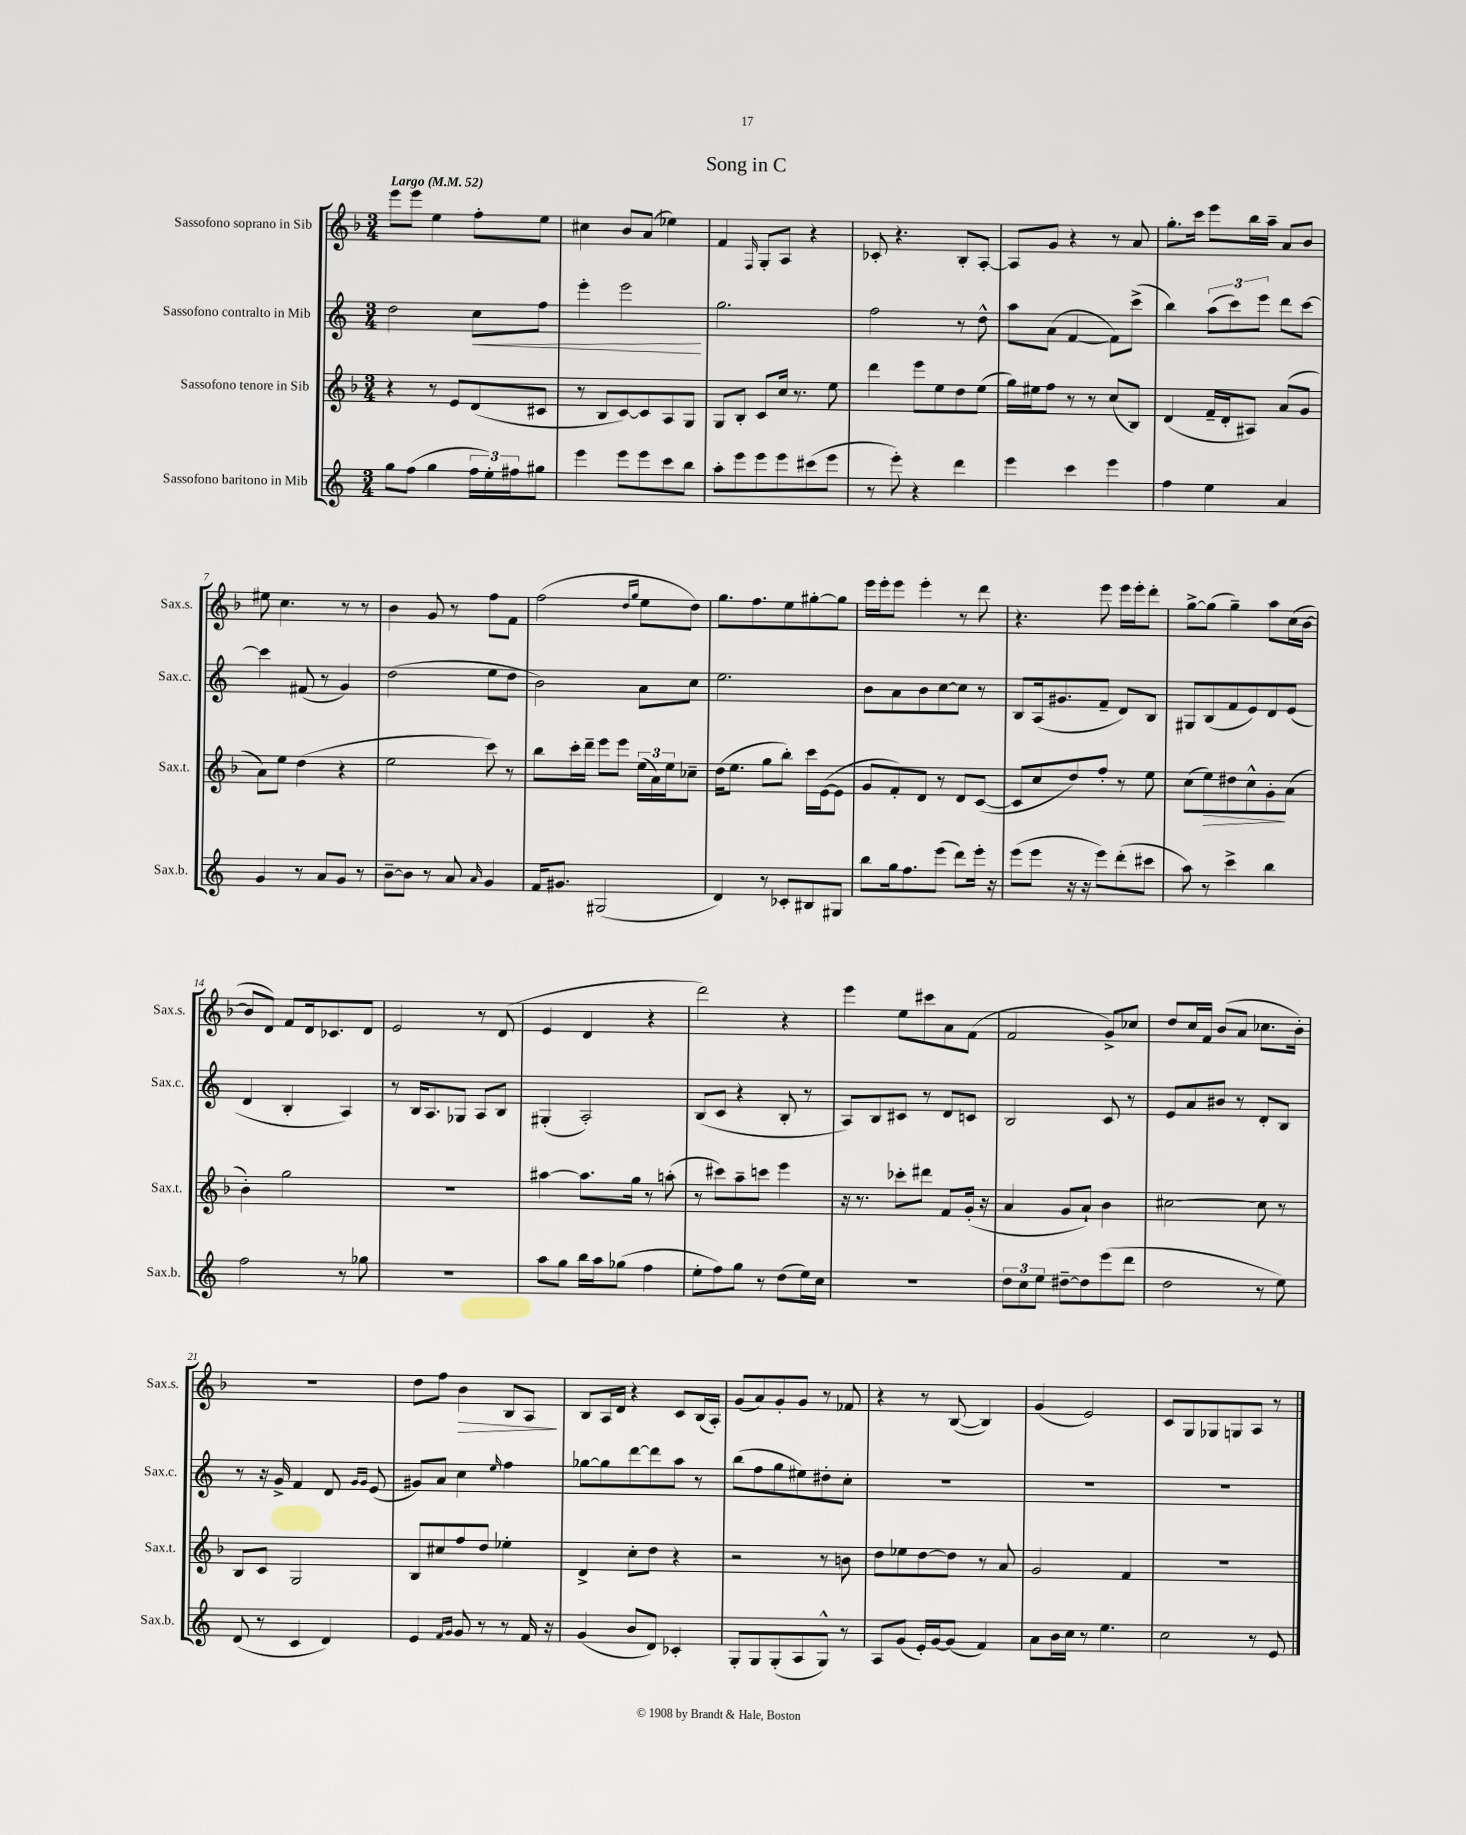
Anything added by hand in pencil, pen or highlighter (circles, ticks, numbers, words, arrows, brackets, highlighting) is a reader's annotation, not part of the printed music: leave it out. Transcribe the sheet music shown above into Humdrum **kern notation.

**kern	**kern	**dynam	**kern	**dynam	**kern	**dynam
*part4	*part3	*part3	*part2	*part2	*part1	*part1
*staff4	*staff3	*staff3	*staff2	*staff2	*staff1	*staff1
*I"Sassofono baritono in Mib	*I"Sassofono tenore in Sib	*	*I"Sassofono contralto in Mib	*	*I"Sassofono soprano in Sib	*
*I'Sax.b.	*I'Sax.t.	*	*I'Sax.c.	*	*I'Sax.s.	*
*clefG2	*clefG2	*	*clefG2	*	*clefG2	*
*k[]	*k[b-]	*	*k[]	*	*k[b-]	*
*M3/4	*M3/4	*	*M3/4	*	*M3/4	*
*MM52	*MM52	*	*MM52	*	*MM52	*
=1	=1	=1	=1	=1	=1	=1
!	!	!	!	!	!LO:TX:a:B:t=Largo	!
8gg\L	4r	.	2dd\	.	8eee\L	.
(8ff\J	.	.	.	.	8eee\J	.
4gg\	8r	.	.	.	4ee\	.
.	8e/L	.	.	.	.	.
!	!	!	!	!LO:HP:b	!	!
24ff\LL	(8d/	.	8cc\L	<	8ff'\L	.
24ee'\)	.	.	.	.	.	.
24ff#X\J	.	.	.	.	.	.
8gg#X\J	8c#X/J	.	8ff\J	.	8ee\J	.
=2	=2	=2	=2	=2	=2	=2
4eee\	8r	.	4eee'\	.	4cc#X\	.
.	8B-/L	.	.	.	.	.
8eee\L	[8c/)	.	2eee\	.	8b-/L	.
8eee\	8c/]	.	.	.	(8a/J	.
8ccc\	8A/	.	.	.	4ee-X\)	.
8bb\J	8G/J	.	.	.	.	.
.	.	.	.	[	.	.
=3	=3	=3	=3	=3	=3	=3
8aa'\L	8G/L	.	2.gg\	.	4f/	.
8eee\	8B-'/J	.	.	.	.	.
.	.	.	.	.	16qqF/	.
8eee\	8c/L	.	.	.	8G'/L	.
8eee\	16cc/Jk	.	.	.	8A/J	.
.	8.r	.	.	.	.	.
(8ccc#X\	.	.	.	.	4r	.
8eee\J	8ee\	.	.	.	.	.
=4	=4	=4	=4	=4	=4	=4
8r	4ddd\	.	2ff\	.	8c-X'/	.
8eee'\)	.	.	.	.	4.r	.
4r	8eee\L	.	.	.	.	.
.	8ee\	.	.	.	.	.
4ddd\	8dd\	.	8r	.	8B-'/L	.
.	(8ee\J	.	8dd^^\	.	[8A'/J	.
=5	=5	=5	=5	=5	=5	=5
4eee\	16gg\LL)	.	8aa\L	.	8A/L]	.
.	16ee#X\J	.	.	.	.	.
.	8ff\J	.	(8a\J	.	8g/J	.
4ccc\	8r	.	[4f/	.	4r	.
.	8r	.	.	.	.	.
4eee\	(8cc/L	.	8f\L])	.	8r	.
.	8B-/J)	.	(8ccc^\J	.	8a/	.
=6	=6	=6	=6	=6	=6	=6
4ff\	(4d/	.	4bb\)	.	8.gg'\L	.
.	.	.	.	.	16ccc\Jk	.
4ee\	16f~/LL	.	(12aa\L	.	8eee\L	.
.	16d'/J	.	.	.	.	.
.	.	.	12ccc\)	.	.	.
.	8A#X/J)	.	.	.	16bb-\L	.
.	.	.	12eee\J	.	.	.
.	.	.	.	.	16aa~\JJ	.
4a/	(8a/L	.	8ddd\L	.	8a/L	.
.	8g/J	.	[8ccc\J	.	8b-/J	.
!!LO:LB:g=z
=7	=7	=7	=7	=7	=7	=7
4g/	8a\L)	.	4ccc\]	.	8ee#X\	.
.	8ee\J	.	.	.	4.cc\	.
8r	(4dd\	.	(8f#X/	.	.	.
8a/L	.	.	8r	.	.	.
8g/J	4r	.	4g/)	.	8r	.
8r	.	.	.	.	8r	.
=8	=8	=8	=8	=8	=8	=8
[8b~\L	2ee\	.	(2dd\	.	4b-\	.
8b\J]	.	.	.	.	.	.
8r	.	.	.	.	8g/	.
8a/	.	.	.	.	8r	.
16qqa/	.	.	.	.	.	.
4g/	8ccc\)	.	8ee\L	.	8ff\L	.
.	8r	.	8dd\J	.	8f\J	.
=9	=9	=9	=9	=9	=9	=9
16f/KL	8bb-\L	.	2b\)	.	(2ff\	.
8.g#X/J	.	.	.	.	.	.
.	16ccc'\L	.	.	.	.	.
.	16ddd~\JJ	.	.	.	.	.
(2G#X/	8eee\L	.	.	.	.	.
.	8eee\J	.	.	.	.	.
.	.	.	.	.	16qqdd/LL	.
.	.	.	.	.	16qqgg/JJ	.
.	(24ee\LL	.	8a\L	.	8ee\L	.
.	24a\)	.	.	.	.	.
.	24ee\J	.	.	.	.	.
.	8cc-X~\J	.	8cc\J	.	8dd\J)	.
=10	=10	=10	=10	=10	=10	=10
4d/)	(16dd\KL	.	2.ee\	.	8.gg\L	.
.	8.ee\J	.	.	.	.	.
.	.	.	.	.	8.ff\	.
8r	8gg\L	.	.	.	.	.
8c-X'/L	8bb-'\J)	.	.	.	8ee\	.
8B#X/	16ccc\LL	.	.	.	[8gg#X'\	.
.	([16e\J	.	.	.	.	.
8G#X/J	8e\J]	.	.	.	8gg#\J]	.
=11	=11	=11	=11	=11	=11	=11
8bb\L	8g/L	.	8b\L	.	16eee\LL	.
.	.	.	.	.	16eee'\J	.
16gg\k	8f'/)	.	8a\	.	8eee\J	.
8.ff\	.	.	.	.	.	.
.	8d/J	.	8b\	.	4eee'\	.
(8eee\J	8r	.	[8cc\	.	.	.
8ddd\L)	8d/L	.	8cc\J]	.	8r	.
16eee'\Jk	([8c/J	.	8r	.	8ddd\	.
16r	.	.	.	.	.	.
=12	=12	=12	=12	=12	=12	=12
(8eee\L	8c/L]	.	8B/L	.	4.r	.
8eee\J	8cc/	.	(16A/k	.	.	.
.	.	.	8.g#X/	.	.	.
16r	8dd/)	.	.	.	.	.
16r	.	.	.	.	.	.
8eee\L)	8ff'/J	.	8f~/J	.	8eee\	.
(8ddd'\	8r	.	8d/L)	.	16eee\LL	.
.	.	.	.	.	16eee'\J	.
8ccc#X\J	8ee\	.	8B/J	.	8ddd'\J	.
=13	=13	=13	=13	=13	=13	=13
8aa\)	(8cc\L	.	8G#X/L	.	[8gg^\L	.
!	!	!LO:HP:b	!	!	!	!
8r	8ee\)	>	(8B/	.	(8gg\J]	.
4ccc^\	8dd#X\	.	8f/	.	4gg~\)	.
.	8cc^^\	.	8e/)	.	.	.
4bb\	8g'\	.	8d/	.	8aa\L	.
.	(8a\J	]	(8e/J	.	(16cc\L	.
.	.	.	.	.	[16b-\JJ	.
!!LO:LB:g=z
=14	=14	=14	=14	=14	=14	=14
2ff\	4b-'\)	.	4d/	.	8b-/L]	.
.	.	.	.	.	8d/J)	.
.	2gg\	.	4B'/	.	8f/L	.
.	.	.	.	.	16d/k	.
.	.	.	.	.	8.c-X/	.
8r	.	.	4A/)	.	.	.
8gg-X\	.	.	.	.	8d/J	.
=15	=15	=15	=15	=15	=15	=15
2.r	2.r	.	8r	.	2e/	.
.	.	.	16B/KL	.	.	.
.	.	.	8.A/	.	.	.
.	.	.	8G-X/J	.	.	.
.	.	.	8A/L	.	8r	.
.	.	.	8B/J	.	(8d/	.
=16	=16	=16	=16	=16	=16	=16
8aa\L	[4aa#X\	.	(4G#X'/	.	4e/	.
8gg\J	.	.	.	.	.	.
16bb\LL	8.aa#\L]	.	2A'/)	.	4d/	.
16aa\J	.	.	.	.	.	.
(8gg-X\J	.	.	.	.	.	.
.	16gg\Jk	.	.	.	.	.
4ff\	8r	.	.	.	4r	.
.	(8aan'\	.	.	.	.	.
=17	=17	=17	=17	=17	=17	=17
8ee'\L	8r	.	(8B/L	.	2ddd\)	.
8ff\)	8ccc#X\L)	.	8c/J	.	.	.
8gg\J	8aa~\	.	4r	.	.	.
8r	8cccn\J	.	.	.	.	.
(8dd\L	4eee\	.	8B'/	.	4r	.
16ee\L)	.	.	8r	.	.	.
16cc\JJ	.	.	.	.	.	.
=18	=18	=18	=18	=18	=18	=18
2.r	16r	.	8A/L)	.	4eee\	.
.	8.r	.	.	.	.	.
.	.	.	8B/	.	.	.
.	8ccc-X'\L	.	8c#X/J	.	8ee\L	.
.	8ddd#X\J	.	8r	.	8ccc#X\	.
.	8f/L	.	8d/L	.	8a\	.
.	(16g'/Jk	.	8cn/J	.	(8f\J	.
.	16r	.	.	.	.	.
=19	=19	=19	=19	=19	=19	=19
12dd\L	4a/	.	2B/	.	2f/	.
12cc\	.	.	.	.	.	.
12ee\J	.	.	.	.	.	.
[8dd#X~\L	8g/L	.	.	.	.	.
8dd#\]	8a`/J)	.	.	.	.	.
(8eee\	4b-\	.	8c/	.	8g^/L)	.
8ddd\J	.	.	8r	.	8cc-X/J	.
=20	=20	=20	=20	=20	=20	=20
2dd\	[2cc#X\	.	8e/L	.	8dd/L	.
.	.	.	8a/	.	16cc/L	.
.	.	.	.	.	16f/JJ	.
.	.	.	8b#X/J	.	(8b-/L	.
.	.	.	8r	.	8a/J	.
8r	8cc#\]	.	8d'/L	.	8.cc-X\L	.
8ee\)	8r	.	8B/J	.	.	.
.	.	.	.	.	16b-'\Jk)	.
!!LO:LB:g=z
=21	=21	=21	=21	=21	=21	=21
(8d/	8B-/L	.	8r	.	2.r	.
8r	8c/J	.	16r	.	.	.
.	.	.	16g^/	.	.	.
4c/	2G/	.	4f/	.	.	.
4d/)	.	.	8d/	.	.	.
.	.	.	16qqg/LL	.	.	.
.	.	.	16qqg/JJ	.	.	.
.	.	.	(8e/	.	.	.
=22	=22	=22	=22	=22	=22	=22
4e/	8B-/L	.	8g#X/L)	.	8dd\L	.
.	8cc#X/	.	8a/J	.	8ff\J	.
16qqf/LL	.	.	.	.	.	.
16qqg/JJ	.	.	.	.	.	.
!	!	!	!	!	!	!LO:HP:b
8g/	8ff/	.	4cc\	.	4b-\	>
8r	8dd/J	.	.	.	.	.
.	.	.	16qqee/	.	.	.
8r	4ee-X'\	.	4ff\	.	8B-/L	.
16f/	.	.	.	.	8A/J	.
16r	.	.	.	.	.	.
.	.	.	.	.	.	]
=23	=23	=23	=23	=23	=23	=23
(4g/	4d^/	.	[8gg-X\L	.	8B-/L	.
.	.	.	8gg-\]	.	16A/L	.
.	.	.	.	.	16d/JJ	.
8b/L	8cc'\L	.	[8ddd\	.	4r	.
8d/J)	8dd\J	.	8ddd\]	.	.	.
4c-X'/	4r	.	8aa\J	.	8c/L	.
.	.	.	8r	.	(16B-/L	.
.	.	.	.	.	16A'/JJ)	.
=24	=24	=24	=24	=24	=24	=24
8G'/L	2r	.	(8bb\L	.	(8g/L	.
8G/	.	.	8ff\	.	8a/)	.
(8G'/	.	.	8gg\	.	8g'/	.
8A/	.	.	8ee#X\)	.	8g/J	.
8G^^/J)	8r	.	8dd#X'\	.	8r	.
8r	8bn\	.	8cc'\J	.	8f-X/	.
=25	=25	=25	=25	=25	=25	=25
8A/L	8dd\L	.	2.r	.	4r	.
(8g/J	8ee-X\	.	.	.	.	.
16e'/LL)	[8dd\	.	.	.	8r	.
[16g/J	.	.	.	.	.	.
(8g/J]	8dd\J]	.	.	.	([8B-/	.
4f/)	8r	.	.	.	4B-/])	.
.	8a/	.	.	.	.	.
=26	=26	=26	=26	=26	=26	=26
8a\L	2g/	.	2.r	.	(4g/	.
16b\L	.	.	.	.	.	.
16cc\JJ	.	.	.	.	.	.
8r	.	.	.	.	2e/)	.
4.ee\	.	.	.	.	.	.
.	4f/	.	.	.	.	.
=27	=27	=27	=27	=27	=27	=27
2cc\	2.r	.	2.r	.	8c/L	.
.	.	.	.	.	8G/	.
.	.	.	.	.	8G-X/	.
.	.	.	.	.	8Gn/	.
8r	.	.	.	.	8A/J	.
8e/	.	.	.	.	8r	.
==	==	==	==	==	==	==
*-	*-	*-	*-	*-	*-	*-
